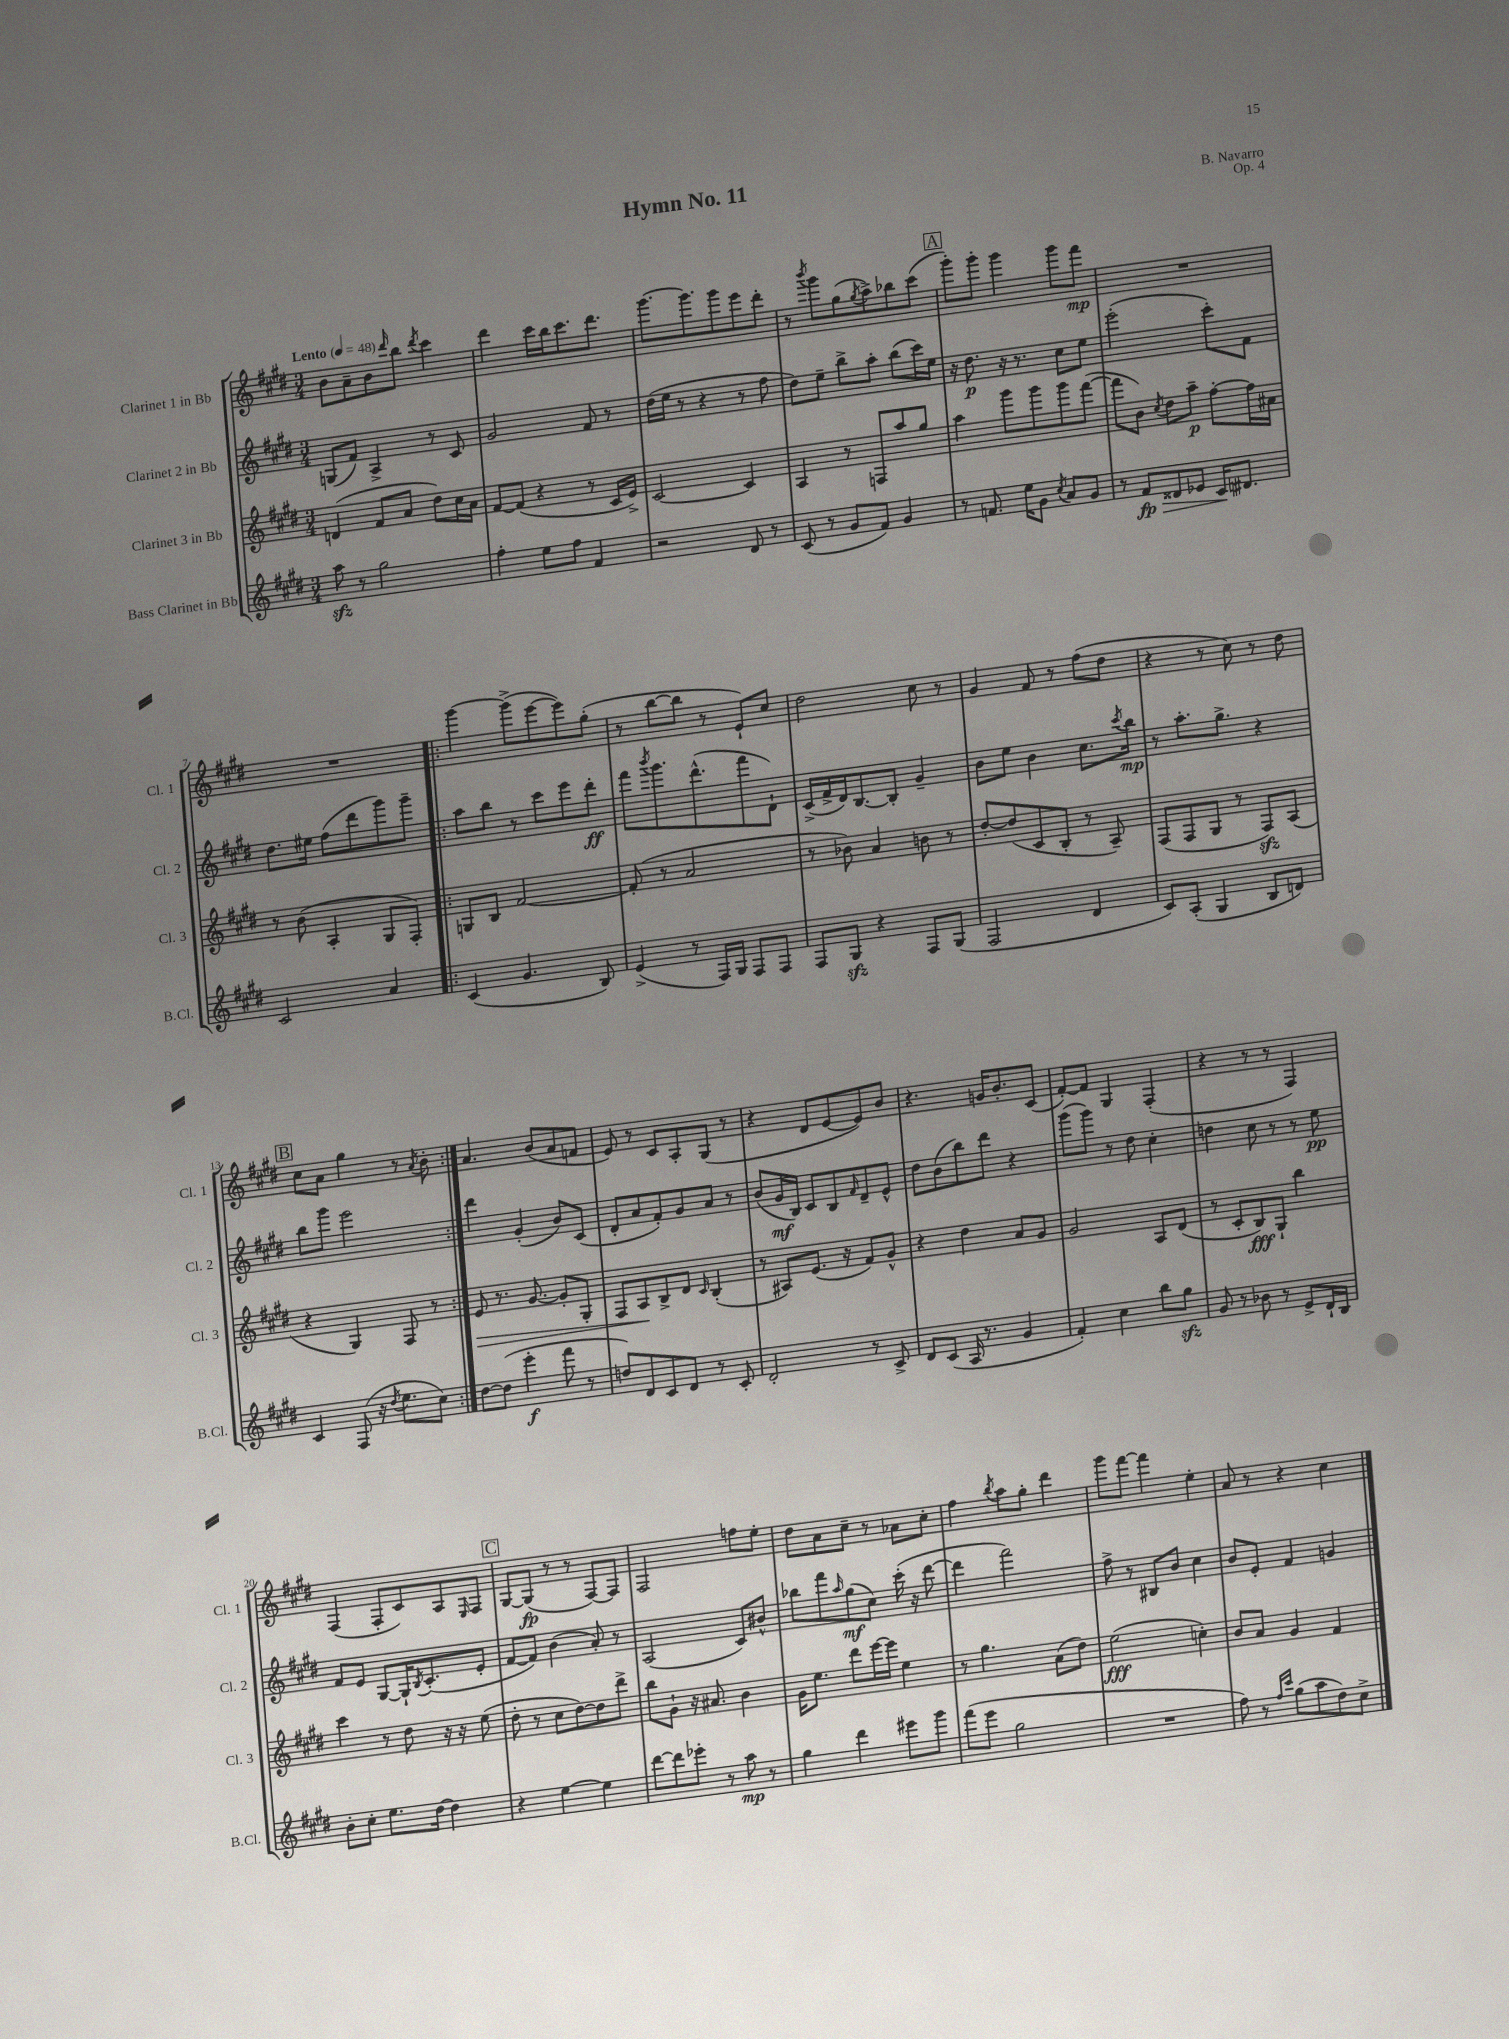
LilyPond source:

\header { title = "Hymn No. 11" composer = "B. Navarro" opus = "Op. 4" }
<<
\new StaffGroup <<
\new Staff = "s0" \with { instrumentName = "Clarinet 1 in Bb" shortInstrumentName = "Cl. 1" } {
    \clef treble \key e \major \numericTimeSignature \time 3/4 \tempo "Lento" 4 = 48
    b'8 a'8-- b'8 \grace { dis'''16 } b''8 \acciaccatura { dis'''8 } cis'''4 |
    dis'''4 cis'''16 b''16 cis'''8. dis'''8. |
    gis'''8.~ gis'''8. gis'''8 e'''8 dis'''8-. |
    r8 \acciaccatura { b'''8 } gis'''8 gis''8( \acciaccatura { gis''8 } a''8->) bes''8 cis'''8( |
    \mark \markup { \box "A" } gis'''8-.) gis'''8-. gis'''4 gis'''8 fis'''8\mp |
    R2. |
    R2. |
    \repeat volta 2 { gis'''4~ gis'''8->( e'''8~ e'''8) gis''8-.( |
    r8 b''8~ b''8 r8 e'8-!) cis''8 |
    dis''2 cis''8 r8 |
    gis'4 fis'8 r8 fis''8( dis''8 |
    r4 r8 cis''8) r8 dis''8 |
    \mark \markup { \box "B" } cis''8 a'8 gis''4 r8 \acciaccatura { a'8 } b'8-. | }
    a'4. b'8( a'8 f'8 |
    e'8) r8 cis'8 a8-. gis8( r8 |
    r4 dis'8 e'8~ e'8) b'8 |
    r4. g'16 b'8.-. cis'8( |
    fis'8~-.) fis'8 gis4 fis4-.( |
    r4 r8 r8 fis4) |
    fis4( fis8-. cis'8) a8 \grace { e16 } fis8 |
    \mark \markup { \box "C" } gis8~ gis8\fp( r8 r8 fis8~) fis8 |
    fis2 f''8 e''8-. |
    dis''8 a'8 cis''8-- r8 aes'8 cis''8-. |
    fis''4 \acciaccatura { b''8 } a''8 gis''8-. dis'''4 |
    gis'''8 fis'''8~ fis'''4 e''4-. |
    a'8 r8 r4 cis''4 \bar "|." |
}
\new Staff = "s1" \with { instrumentName = "Clarinet 2 in Bb" shortInstrumentName = "Cl. 2" } {
    \clef treble \key e \major \numericTimeSignature \time 3/4
    g8( fis'8) a4-> r8 cis'8 |
    gis'2 fis'8 r8 |
    dis''16( e''16 r8 r4 r8 fis''8 |
    dis''8) e''8-- b''8-> a''8-. b''8( cis'''16) e''16 |
    \mark \markup { \box "A" } r16 dis''8.\p r16 r8. cis''8 e''8 |
    e'''2-.( cis'''8-.) fis'8 |
    dis''8. eis''16 fis''8( dis'''8 gis'''8) gis'''8-- |
    \repeat volta 2 { a''8 b''8 r8 cis'''8 e'''8 dis'''8-.\ff |
    fis'''8 \acciaccatura { b'''8 } gis'''8. dis'''8.-^( fis'''8 dis'8-!) |
    cis'16->( fis'16-> dis'16) b8.~ b8-. gis'4-- |
    b'8 e''8 b'4 cis''8. \acciaccatura { cis'''8 } b''16\mp |
    r8 a''8.-. gis''8.-> r4 |
    \mark \markup { \box "B" } b''8 gis'''8 e'''2 | }
    dis'''4 gis'4-.( b'8) cis'8( |
    dis'8-. a'8 fis'8-.) gis'8 a'8 r8 |
    b'8( gis'16\mf b16) cis'8 b8 \grace { fis'16 } dis'8-- e'8-^ |
    dis''8 b'8( b''8) dis'''8 r4 |
    gis'''8( gis'''8) r8 dis''8 cis''4-. |
    d''4 cis''8 r8 r8 e''8\pp |
    fis'8 e'8 gis8~ gis16-! \acciaccatura { b8 } cis'8.-.( e'8-. |
    \mark \markup { \box "C" } fis'8~ fis'8) b'4( a'8-.) r8 |
    a2( cis'8) bis'8-^ |
    bes''8 fis'''8 \grace { a''16 } gis''8\mf( cis''8) cis'''16-.( r16 dis'''8~ |
    dis'''4 fis'''2) |
    fis''8-> r8 bis8 b'8 cis''4 |
    b'8 e'8-. fis'4 g'4 \bar "|." |
}
\new Staff = "s2" \with { instrumentName = "Clarinet 3 in Bb" shortInstrumentName = "Cl. 3" } {
    \clef treble \key e \major \numericTimeSignature \time 3/4
    d'4( fis'8 a'8 dis''8) cis''16 a'16 |
    fis'8~ fis'8( r4 r8 cis'16 e'16->) |
    cis'2~ cis'4 |
    a4 r8 f8 a''8 gis''8 |
    \mark \markup { \box "A" } a''4 gis'''8 gis'''8 gis'''8 fis'''8~( |
    fis'''8 b'8) \acciaccatura { cis''8 } dis''8 a''8--\p fis''8~-. fis''16 ais'16 |
    r8 b'8( a4-. gis8 fis8-.) |
    \repeat volta 2 { g8 b8 fis'2~ |
    fis'8-.( r8 a'2 |
    r8 bes'8) a'4 b'8 r8 |
    dis''8~-. dis''8( cis'8 b8-. r8 a8--) |
    fis8( fis8 gis8 r8 fis8\sfz) a8( |
    \mark \markup { \box "B" } r4 gis4) fis8 r8 | }
    e'8\> r8. gis'8.~ gis'8-. gis8-. |
    fis8 a8\! b8-> dis'8 \grace { cis'16 } b4-.( |
    r8 ais8) e'8.( r16 fis'8) gis'8-^ |
    r4 dis''4 a'8 gis'8 |
    gis'2 a8 dis'8( |
    r8 cis'8-. b8\fff) gis8-! b''4 |
    cis'''4 r8 dis''8 r16 r16 e''8( |
    \mark \markup { \box "C" } dis''8-. r8 cis''8 dis''8~) dis''8 dis'''8-> |
    b''8 gis'8-! r16 ais'8. b'4 |
    gis'16 e''8. dis'''8 e'''16~ e'''16 e''4 |
    r8 gis''4. a'8( dis''8) |
    e''2\fff( c''4-.) |
    b'8 a'8 gis'4 fis'4 \bar "|." |
}
\new Staff = "s3" \with { instrumentName = "Bass Clarinet in Bb" shortInstrumentName = "B.Cl." } {
    \clef treble \key e \major \numericTimeSignature \time 3/4
    a''8\sfz r8 gis''2 |
    fis''4-. e''8 fis''8 fis'4 |
    r2 dis'8 r8 |
    cis'8( r8 gis'8 fis'8) gis'4 |
    \mark \markup { \box "A" } r8 f'8. e''16 gis'8 \acciaccatura { cis''8 } a'8 gis'8 |
    r8 fis'8\fp\> disis'8 ees'8 cis'16\! dis'8. |
    cis'2 a'4 |
    \repeat volta 2 { cis'4( gis'4. b8) |
    e'4->( r8 fis16) gis16 fis8 fis8 |
    fis8 gis8\sfz r4 fis8 gis8( |
    fis2 dis'4 |
    cis'8) a8-.( gis4 b8 d'8) |
    \mark \markup { \box "B" } cis'4 fis8( r16 \acciaccatura { dis''8 } e''8. cis''8) | }
    dis''8~ dis''8( e'''4-.\f fis'''8 r8 |
    d''8) dis'8 cis'8 dis'8 r8 cis'8-. |
    dis'2-. r8 cis'8-> |
    dis'8 cis'8( a16 r8. gis'4 |
    fis'4-.) cis''4 b''8 gis''8\sfz |
    gis'8 r8 bes'8 r8 e'8-> dis'16-! b16 |
    b'8-. cis''8-. e''8. dis''16~ dis''4 |
    \mark \markup { \box "C" } r4 e''4~ e''4 |
    dis'''8~ dis'''8 ees'''8-. r8 a''8\mp r8 |
    gis''4 dis'''4 eis'''8 gis'''8 |
    fis'''8( e'''8 gis''2 |
    R2. |
    fis''8) r8 \grace { fis''16 cis'''16 } gis''8( a''8 dis''8) cis''8-> \bar "|." |
}
>>
>>
